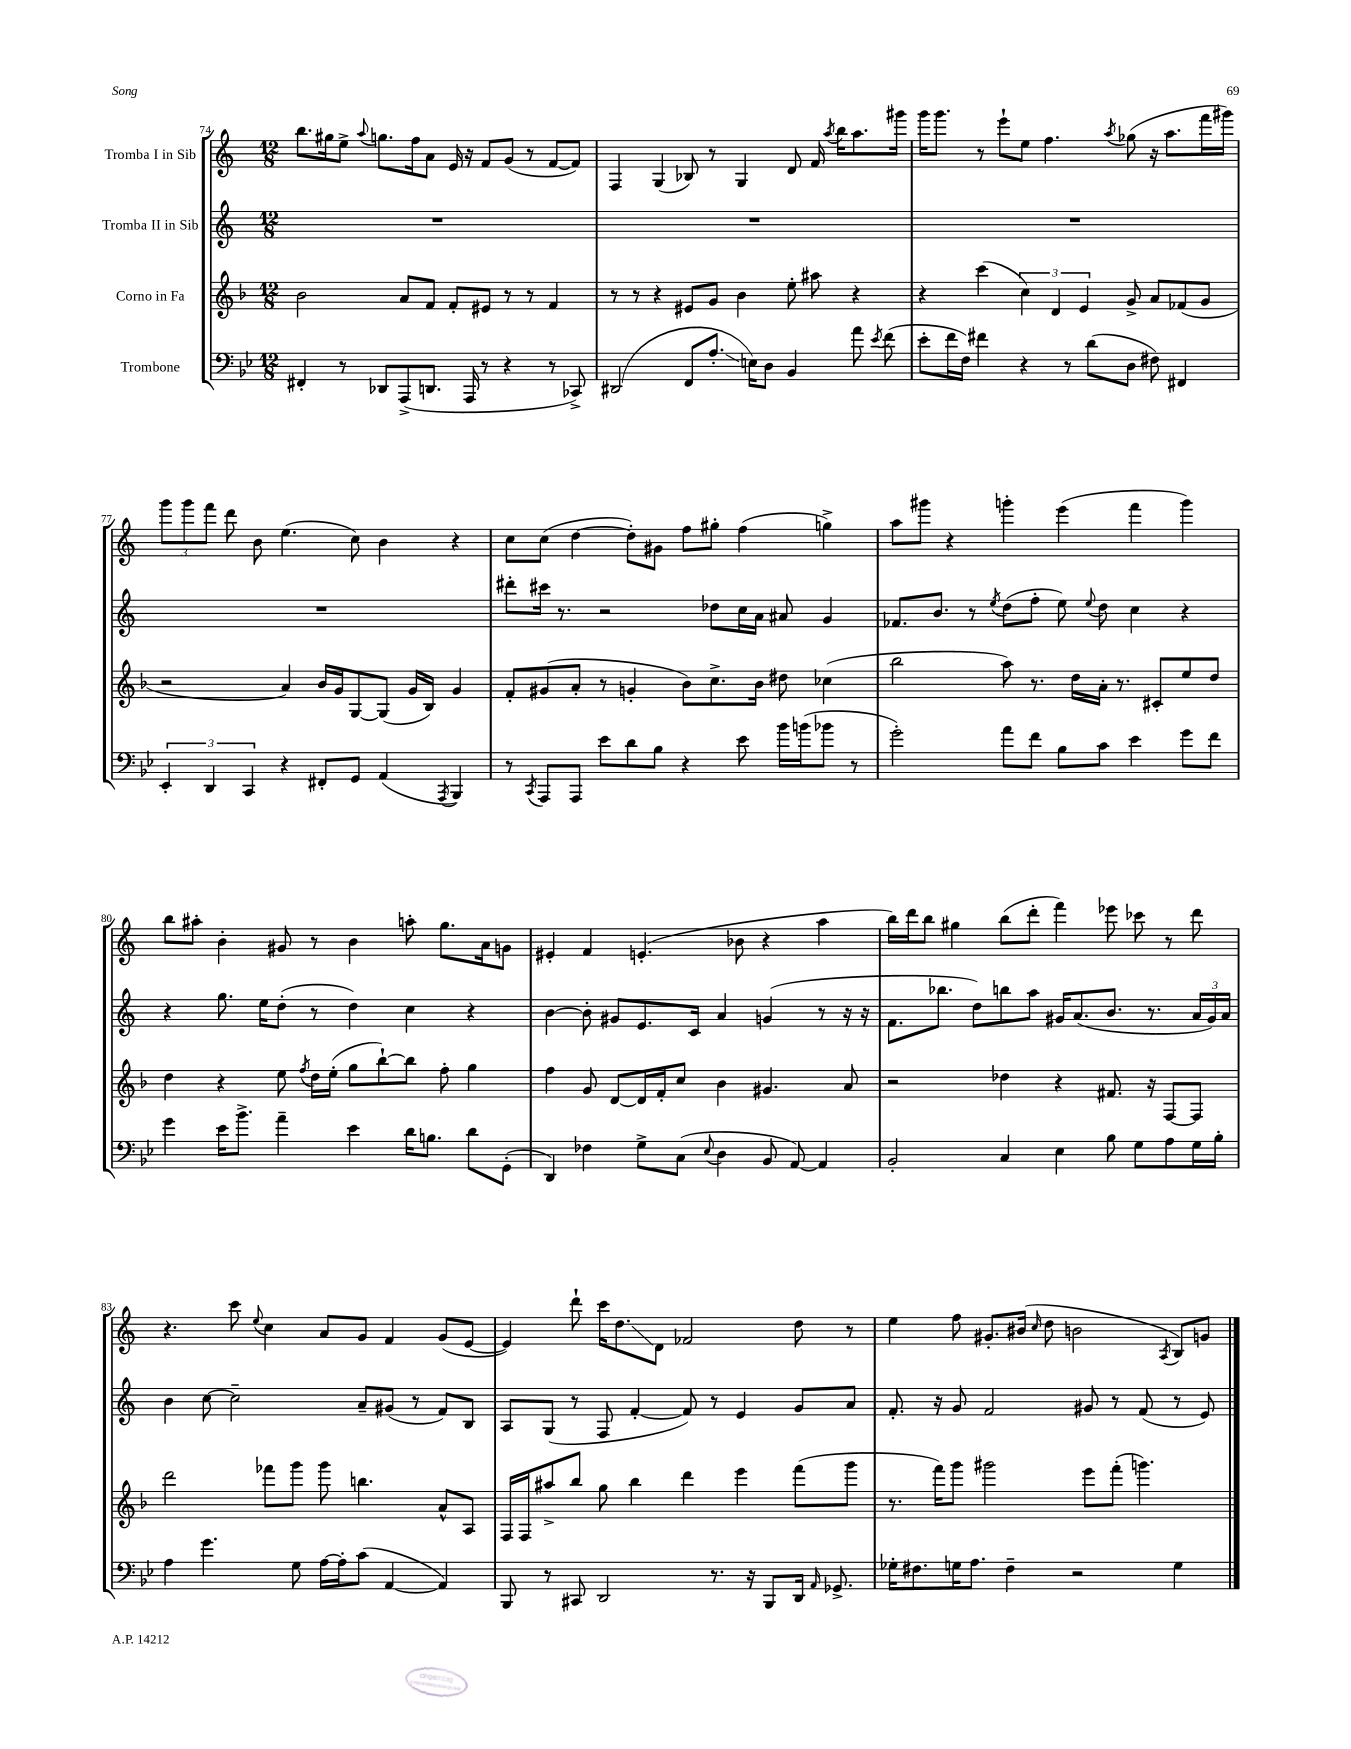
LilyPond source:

<<
\new StaffGroup <<
\new Staff = "s0" \with { instrumentName = "Tromba I in Sib" } {
    \clef treble \key c \major \numericTimeSignature \time 12/8
    \autoBeamOff b''8.[ gis''16 e''8]-> \appoggiatura { a''8 } g''8.[ f''16 a'8] e'16 r16 f'8[ g'8]( r8 f'8[~ f'8]) |
    f4 g4( bes8) r8 g4 d'8 f'16 \acciaccatura { a''8 } b''16[ a''8. gis'''16] |
    g'''16[ g'''8.] r8 e'''8[-! e''8] f''4. \acciaccatura { a''8 } ges''8( r16 a''8.[ f'''16 gis'''16]) |
    \tuplet 3/2 { g'''8[ g'''8 f'''8] } d'''8 b'8 e''4.( c''8) b'4 r4 |
    c''8[ c''8]( d''4~ d''8[-.) gis'8] f''8[ gis''8]-. f''4( g''4->) |
    a''8[ gis'''8] r4 g'''4-. e'''4( f'''4 g'''4) |
    b''8[ ais''8]-. b'4-. gis'8 r8 b'4 a''8-. g''8.[ a'16 g'8] |
    eis'4-. f'4 e'4.-.( bes'8 r4 a''4 |
    b''16[) d'''16 b''8] gis''4 b''8[( d'''8]-. f'''4) ees'''8 ces'''8 r8 d'''8 |
    r4. c'''8 \appoggiatura { e''8 } c''4 a'8[ g'8] f'4 g'8[( e'8]~ |
    e'4) d'''8-! c'''16[ d''8.\glissando d'8] fes'2 d''8 r8 |
    e''4 f''8 gis'8.[-. bis'16]( \grace { c''16 } d''8 b'2 \acciaccatura { a8 } b8[) g'8] \bar "|." |
}
\new Staff = "s1" \with { instrumentName = "Tromba II in Sib" } {
    \clef treble \key c \major \numericTimeSignature \time 12/8
    \autoBeamOff R1. |
    R1. |
    R1. |
    R1. |
    dis'''8[-. cis'''16] r8. r2 des''8[ c''16 a'16] ais'8 g'4 |
    fes'8.[ b'8.] r8 \acciaccatura { e''8 } d''8[( f''8]-. e''8) \appoggiatura { e''8 } d''8 c''4 r4 |
    r4 g''8. e''16[ d''8]-.( r8 d''4) c''4 r4 |
    b'4~ b'8-. gis'8[ e'8. c'16] a'4 g'4( r8 r16 r16 |
    f'8.[ bes''8.] d''8[) b''8 a''8] gis'16[ a'8.( b'8.] r8. \tuplet 3/2 { a'16[ gis'16) a'16] } |
    b'4 c''8~ c''2-- a'8[-- gis'8]( r8 f'8[) b8] |
    a8[ g8]( r8 f8 f'4~-. f'8) r8 e'4 g'8[ a'8] |
    f'8.-. r16 g'8 f'2 gis'8 r8 f'8( r8 e'8) \bar "|." |
}
\new Staff = "s2" \with { instrumentName = "Corno in Fa" } {
    \clef treble \key f \major \numericTimeSignature \time 12/8
    \autoBeamOff bes'2 a'8[ f'8] f'8[-. eis'8] r8 r8 f'4 |
    r8 r8 r4 eis'8[ g'8] bes'4 e''8-. ais''8 r4 |
    r4 c'''4( \tuplet 3/2 { c''4) d'4 e'4 } g'8-> a'8[ fes'8( g'8] |
    r2 a'4) bes'16[ g'16 g8~ g8]( g'16[ bes16]) g'4 |
    f'8[-. gis'8( a'8]-. r8 g'4-. bes'8[) c''8.-> bes'16] dis''8 ces''4( |
    bes''2 a''8) r8. d''16[ a'16]-. r8. cis'8[-. e''8 d''8] |
    d''4 r4 e''8 \acciaccatura { f''8 } d''16[ e''16]-.( g''8[ bes''8~-!) bes''8] f''8-. g''4 |
    f''4 g'8 d'8[~ d'16 f'16-. c''8] bes'4 gis'4. a'8 |
    r2 des''4 r4 fis'8. r16 f8[~ f8] |
    d'''2 fes'''8[ g'''8] g'''8 b''4. a'8[-^ a8] |
    f16[ f16 ais''8-> bes''8] g''8 bes''4 d'''4 e'''4 f'''8[( g'''8] |
    r8. f'''16[) g'''8] gis'''2 e'''8[ f'''8]-.( g'''4.) \bar "|." |
}
\new Staff = "s3" \with { instrumentName = "Trombone" } {
    \clef bass \key bes \major \numericTimeSignature \time 12/8
    \autoBeamOff fis,4-. r8 des,8[ a,,8->( d,8.] a,,16 r8 r4 r8 ces,8->) |
    dis,2( f,8[ a8.]-.\glissando e16[) d8] bes,4 a'8 \acciaccatura { ees'8 } f'8( |
    ees'8[-. f'16 f16]) fis'4 r4 r8 d'8[( d8] fis8) fis,4 |
    \tuplet 3/2 { ees,4-. d,4 c,4 } r4 fis,8[-. g,8] a,4( \acciaccatura { a,,8 } bes,,4) |
    r8 \acciaccatura { c,8 } a,,8[ a,,8] ees'8[ d'8 bes8] r4 ees'8 bes'16[ b'16( bes'8] r8 |
    g'2-.) a'8[ f'8] bes8[ c'8] ees'4 g'8[ f'8] |
    g'4 ees'16[ bes'8.]-> a'4-- ees'4 d'16[ b8.] d'8[ g,8]-.( |
    d,4) fes4 g8[-> c8]( \appoggiatura { ees8 } d4 bes,8 a,8~) a,4 |
    bes,2-. c4 ees4 bes8 g8[ a8 g16 bes16]-. |
    a4 g'4. g8 a16[~ a16-. c'8]( a,4~ a,4) |
    bes,,8 r8 cis,8 d,2 r8. r16 bes,,8[ d,16] \grace { a,16 } ges,8.-> |
    ges16[-. fis8. g16 a8.] fis4-- r2 g4 \bar "|." |
}
>>
>>
\layout { \context { \Score currentBarNumber = #74 } }
